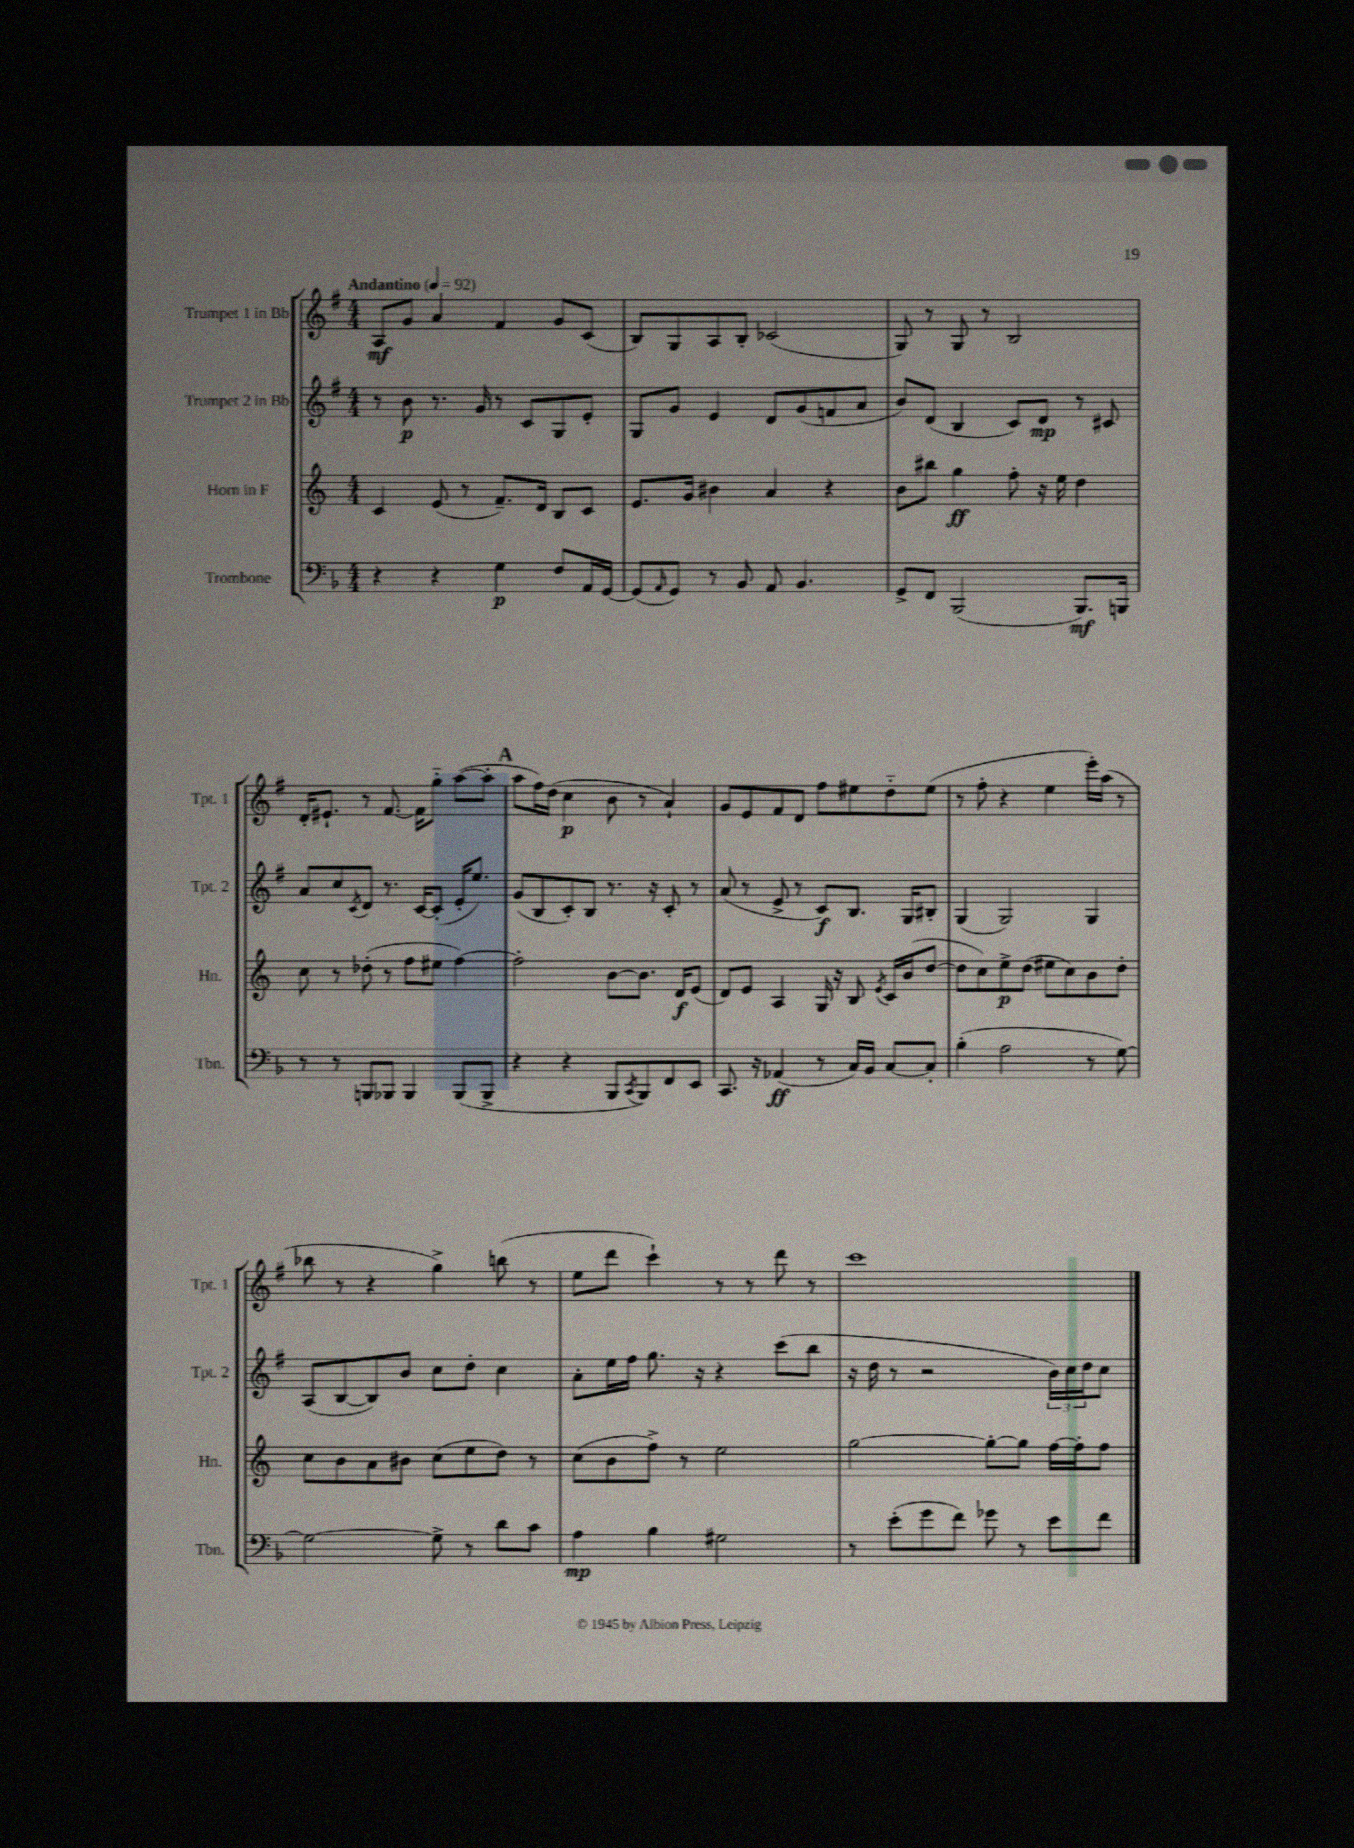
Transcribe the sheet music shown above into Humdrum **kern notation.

**kern	**kern	**kern	**kern
*staff4	*staff3	*staff2	*staff1
*clefF4	*clefG2	*clefG2	*clefG2
*k[b-]	*k[]	*k[f#]	*k[f#]
*M4/4	*M4/4	*M4/4	*M4/4
*MM92	*MM92	*MM92	*MM92
4r	4c	8r	8A
.	.	8b	8g
4r	(8e	8.r	4a
.	8r	.	.
.	.	16g	.
4G	8.f~)	8r	4f#
.	.	8c	.
.	16d	.	.
8F	8B	8G	8g
16AA	8c	8e'	(8c
[16GG	.	.	.
=	=	=	=
(8GG]	8.e	8G	8B)
16qqAA	.	.	.
8GG)	.	8g	8G
.	16g	.	.
8r	4b#	4e	8A
8BB-	.	.	8B'
8AA	4a	8d	(2c-
4.BB-	.	(8g	.
.	4r	8f	.
.	.	8a	.
=	=	=	=
8GG^	8b	8b)	8G)
8FF	8bb#	(8d	8r
(2BBB-	4gg	4B	8G
.	.	.	8r
.	8ff'	8c)	2B
.	16r	8d	.
.	16ee	.	.
8.BBB-)	4dd	8r	.
.	.	8c#	.
16BBB	.	.	.
=	=	=	=
8r	8cc	8a	16d'
.	.	.	8.e#`
8r	8r	8cc	.
.	.	8qc	.
8BBB	(8dd-'	8d	8r
8BBB-	8r	8.r	[8.f#
4BBB-	8ff	.	.
.	.	[16c	16f#]
.	8ee#	(8c']	8gg'~
(8BBB-	[4ff)	16e'	([8aa
.	.	8.ee)	.
8BBB-^	.	.	8aa']
=	=	=	=
4r	2ff']	(8g	8aa
.	.	8B	16ff#)
.	.	.	(16dd
4r	.	8c')	4cc
.	.	8B	.
8BBB-	[8b	8.r	8b
8qCC	.	.	.
8BBB-)	8.b]	.	8r
.	.	16r	.
8FF	.	8c'	4a`)
.	16d	.	.
8EE	(8e	8r	.
=	=	=	=
8.CC	8d)	(8a	8g
.	8e	8r	8e
16r	.	.	.
(4AA-	4A	8e^	8f#
.	.	8r	8d
8r	16G	8c)	8ff#
.	16r	.	.
16C)	8B	8.B	8ee#
16BB-	.	.	.
.	8qe	.	.
[8C	16c	.	8dd'~
.	(16b	16G	.
8C']	[8dd	8B#'	(8ee#
=	=	=	=
(4B-'	8dd]	(4G	8r
.	8cc)	.	8ff#'
2A	8ee^	2G)	4r
.	(8dd	.	.
.	8ee#	.	4ee
.	8cc)	.	.
8r	8b	4G	16eee')
.	.	.	(16aa
[8G)	8dd'	.	8r
=	=	=	=
2G_	8cc	(8A	8bb-
.	8b	[8B	8r
.	8a	8B])	4r
.	8b#	8b	.
8G^]	(8cc	8cc	4gg^)
8r	8ee	8dd'	.
8d	8dd)	4cc	(8bb
8c	8r	.	8r
=	=	=	=
4A	(8cc	8a'	8ee
.	8b	16ee	8ddd
.	.	16ff#	.
4B-	8ff^)	8.gg	4ccc`)
.	8r	.	.
.	.	16r	.
2G#	2ee	4r	8r
.	.	.	8r
.	.	(8ccc	8ddd
.	.	8bb	8r
=	=	=	=
8r	[2gg	16r	1ccc
.	.	16dd	.
(8e'	.	8r	.
8g	.	2r	.
8f)	.	.	.
8g-	8gg'_	.	.
8r	8gg]	.	.
8e	[16ff	24b)	.
.	.	24cc	.
.	16ff']	.	.
.	.	24dd	.
8f	8ff	8cc	.
==	==	==	==
*-	*-	*-	*-
